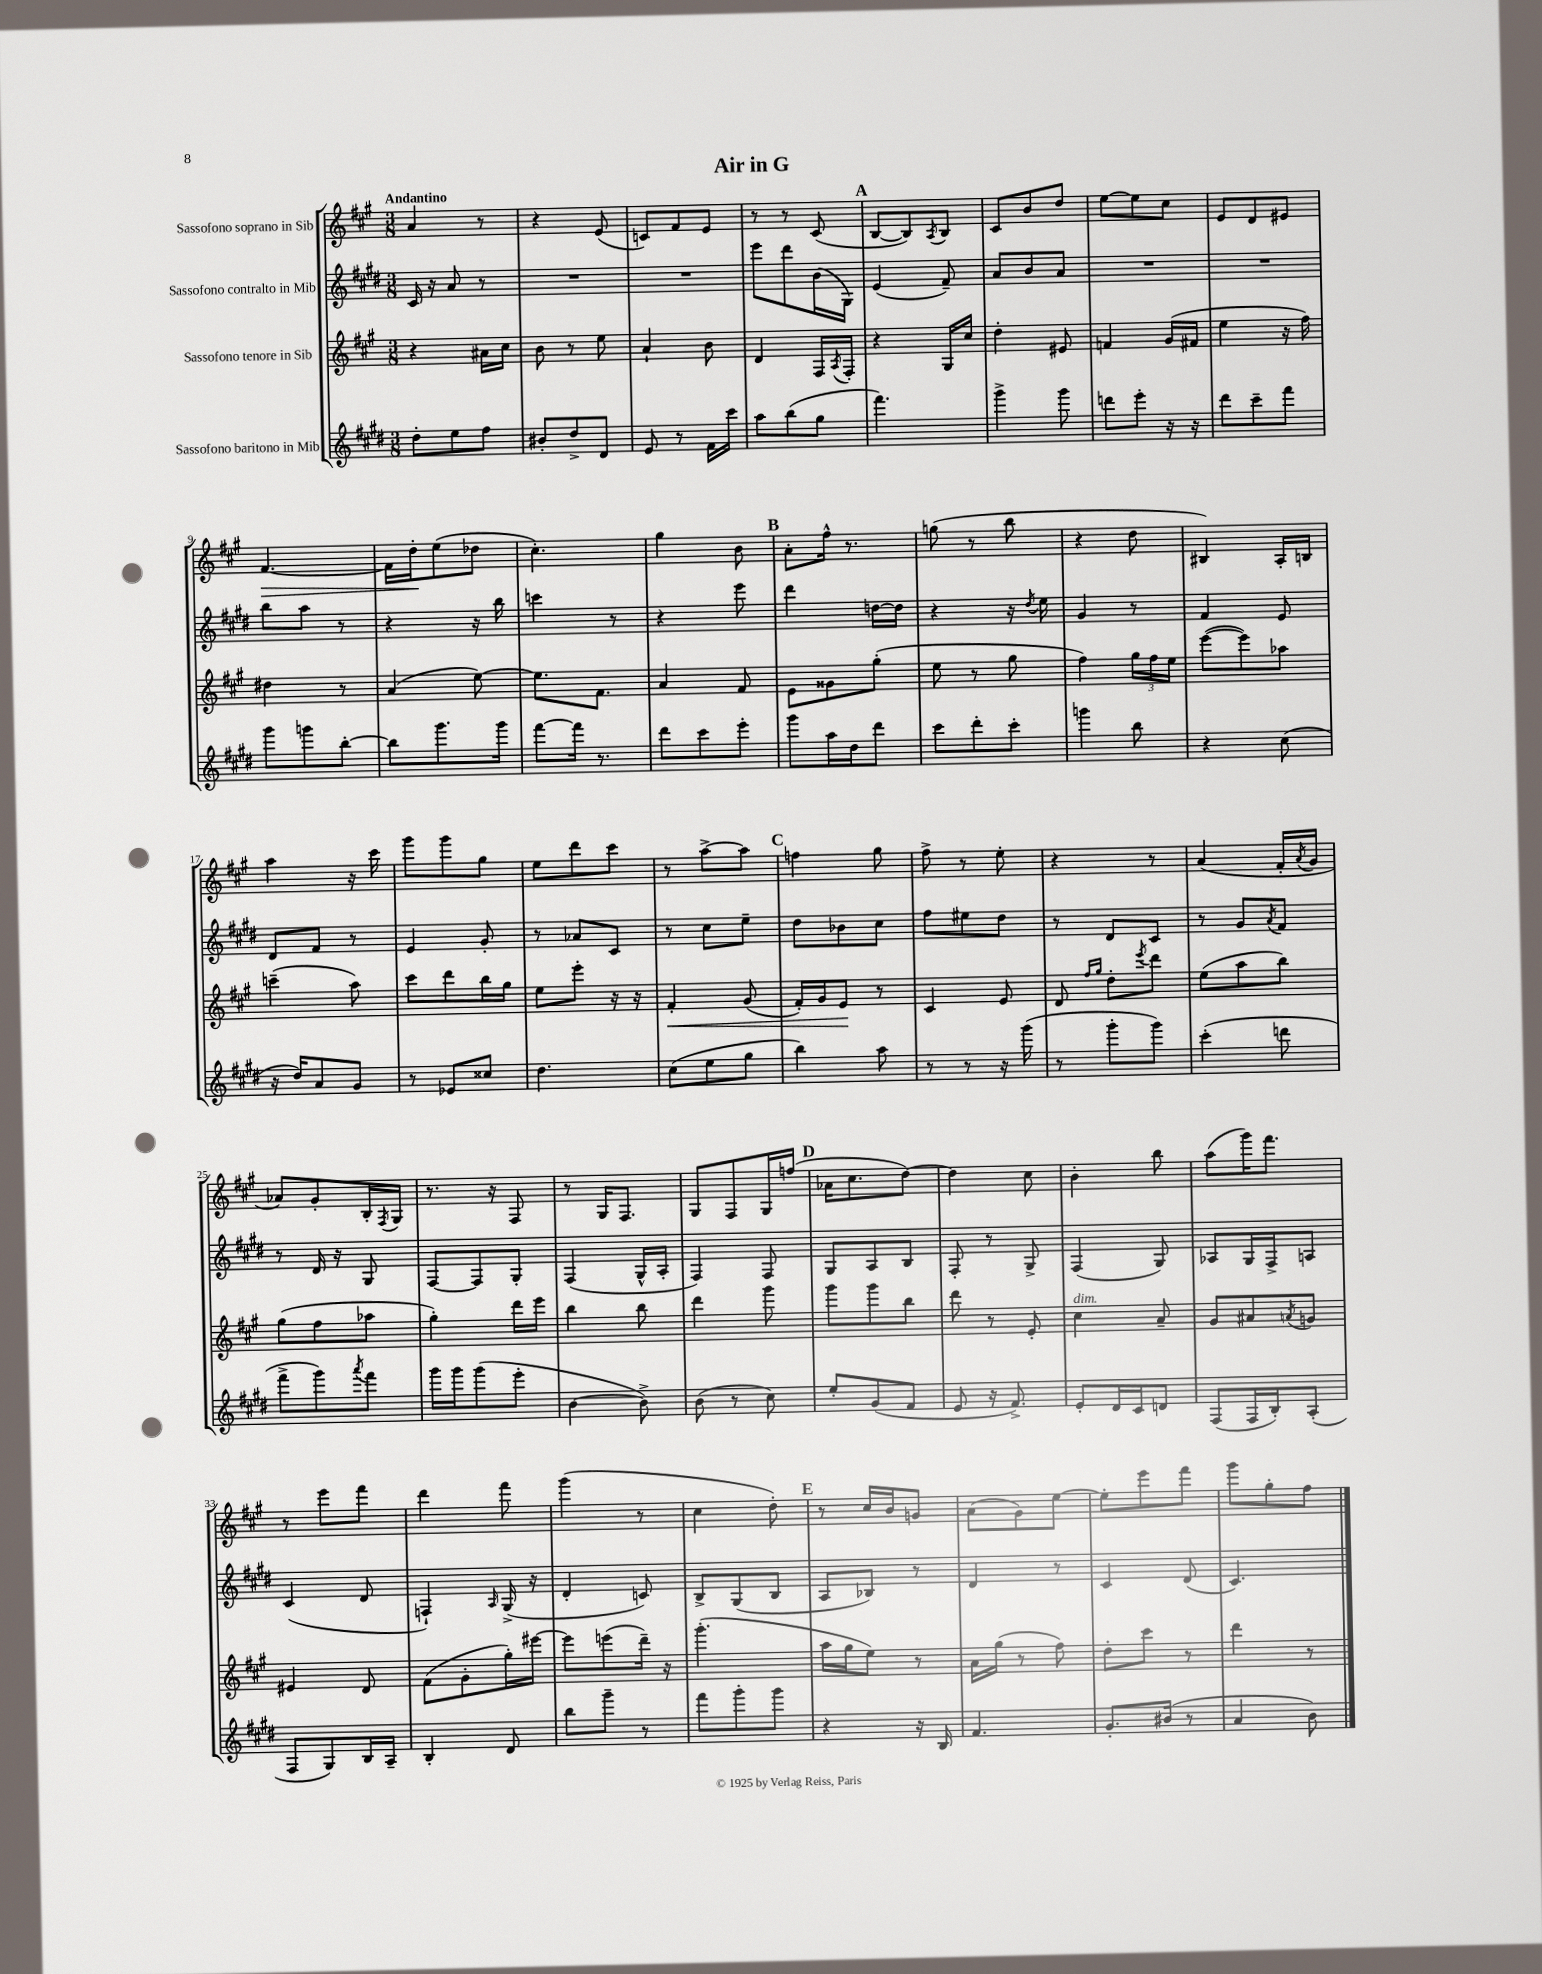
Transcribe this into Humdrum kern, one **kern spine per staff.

**kern	**kern	**kern	**kern
*staff4	*staff3	*staff2	*staff1
*clefG2	*clefG2	*clefG2	*clefG2
*k[f#c#g#d#]	*k[f#c#g#]	*k[f#c#g#d#]	*k[f#c#g#]
*M3/8	*M3/8	*M3/8	*M3/8
8dd#'	4r	16c#	4a
.	.	16r	.
8ee	.	8a	.
8ff#	16a#	8r	8r
.	16cc#	.	.
=	=	=	=
8b#'	8b	4.r	4r
8dd#^	8r	.	.
8d#	8ee	.	(8e
=	=	=	=
8e	4a`	4.r	8c)
8r	.	.	8f#
16f#	8b	.	8e
16ccc#	.	.	.
=	=	=	=
8aa	4d	8eee	8r
(8bb	.	8ddd#	8r
8gg#	16F#	(16b	(8c#
.	8qA	.	.
.	16F#'	16G#)	.
=	=	=	=
4.fff#)	4r	(4e	[8B
.	.	.	8B])
.	.	.	8qA
.	16G#	8f#~)	8B
.	16cc#	.	.
=	=	=	=
4ggg#^	4dd'	8a	8c#
.	.	8b	8b
8ggg#	8e#	8a	8dd
=	=	=	=
8ddd	4f	4.r	[8ee
8eee'	.	.	8ee]
16r	(16g#	.	8cc#
16r	16f#	.	.
=	=	=	=
8ddd#	4ee	4.r	8e
8ccc#~	.	.	8d
8fff#	16r	.	8e#
.	16ff#)	.	.
=	=	=	=
8ggg#	4dd#	8bb	[4.f#
8ggg	.	8aa	.
[8bb'	8r	8r	.
=	=	=	=
8bb]	(4a	4r	16f#]
.	.	.	16dd'
8.ggg#	.	.	(8ee
.	[8ee)	16r	8dd-
16ggg#	.	16bb	.
=	=	=	=
[8fff#	8.ee]	4ccc	4.cc#')
16fff#]	.	.	.
8.r	8.f#	.	.
.	.	8r	.
=	=	=	=
8ddd#	4a	4r	4gg#
8ccc#	.	.	.
8eee'	8f#	8eee	8b
=	=	=	=
8ggg#	8e	4ddd#	8a'
16aa	8g##	.	16ff#^^
16dd#	.	.	8.r
8ddd#	(8gg#'	[16dd	.
.	.	16dd]	.
=	=	=	=
8ccc#	8ee	4r	(8gg
8ddd#'	8r	.	8r
8ccc#'	8gg#	16r	8bb
.	.	8qdd#	.
.	.	16ee	.
=	=	=	=
4ggg	4ff#)	4g#	4r
8bb	24gg#	8r	8dd
.	24ff#	.	.
.	24ee	.	.
=	=	=	=
4r	([8eee	4f#	4B#)
.	8eee])	.	.
(8cc#	8aa-	8e	16A'
.	.	.	16B
=	=	=	=
16r	(4ccc~	8d#	4aa
16dd#)	.	.	.
8a	.	8f#	.
8g#	8aa)	8r	16r
.	.	.	16ccc#
=	=	=	=
8r	8ccc#	4e	8ggg#
8e-	8ddd	.	8ggg#
8cc##	16bb	8g#'	8gg#
.	16gg#	.	.
=	=	=	=
4.dd#	8ee	8r	8ee
.	8eee'	8a-	8ddd
.	16r	8c#	8ccc#
.	16r	.	.
=	=	=	=
(8cc#	4f#'	8r	8r
8ee	.	8cc#	[8aa^
8gg#	(8g#	8ee~	8aa]
=	=	=	=
4bb)	16f#')	8dd#	4ff
.	16g#	.	.
.	8e	8b-	.
8aa	8r	8cc#	8gg#
=	=	=	=
8r	4c#	8ff#	8ff#^
8r	.	8ee#	8r
16r	8e	8dd#	8ee'
(16ggg#	.	.	.
=	=	=	=
8r	8d	8r	4r
.	16qqff#	.	.
.	16qqgg#	.	.
8ggg#'	8dd'	8d#	.
.	8qeee	.	.
8ggg#)	8ddd	8c#	8r
=	=	=	=
(4ccc#'	(8ee	8r	(4a
.	8aa	8g#	.
.	.	8qa	.
8ddd	8bb)	8f#	16f#'
.	.	.	8qa
.	.	.	16g#
=	=	=	=
8fff#^	(8gg#	8r	8a-)
8ggg#)	8ff#	16d#	8g#'
.	.	16r	.
8qaaa	.	.	.
8fff#	8aa-	8G#	16B'
.	.	.	8qF#
.	.	.	16G#
=	=	=	=
16ggg#	4gg#')	[8F#	8.r
16ggg#	.	.	.
(8ggg#	.	8F#]	.
.	.	.	16r
8eee'	16ddd	8G#'	8F#
.	16eee	.	.
=	=	=	=
[4b	4bb	(4F#	8r
.	.	.	16G#
.	.	.	8.F#
8b^])	8bb	16G#^^	.
.	.	16A'	.
=	=	=	=
(8b	4ddd	4F#)	8G#
8r	.	.	8F#
8cc#)	8ggg#	8F#	16G#
.	.	.	(16ff
=	=	=	=
8ee'	8ggg#	8G#	16a-
.	.	.	8.cc#
(8g#	8ggg#	8A	.
8f#	8bb	8B	[8dd)
=	=	=	=
8e	8ddd	8F#'	4dd]
16r	8r	8r	.
8.f#^)	.	.	.
.	8e'	8G#^	8cc#
=	=	=	=
8e'	4cc#	(4F#	4b'
16d#	.	.	.
16c#	.	.	.
8d	8a~	8G#)	8bb
=	=	=	=
(8F#	8g#	8A-	(8aa
16F#	8a#	16G#	16ggg#)
16B')	.	16F#^	8.fff#
.	8qa	.	.
(8A'	8g	8A	.
=	=	=	=
8F#	4e#	(4c#	8r
8G#)	.	.	8eee
16B	8d	8d#	8fff#
16A~	.	.	.
=	=	=	=
4B'	(8f#	4F`)	4ddd
.	8g#'	.	.
.	.	16qqA	.
8d#	16gg#')	(16G#^	8fff#
.	[16eee#	16r	.
=	=	=	=
8bb	8eee#]	4d#'	(4ggg#
8ggg#~	(8eee	.	.
8r	16ddd~)	8c)	8r
.	16r	.	.
=	=	=	=
8fff#	(4.ggg#'	8B^	4cc#
8ggg#'	.	(8G#	.
8ggg#	.	8B	8dd')
=	=	=	=
4r	16aa	8A	8r
.	16gg#	.	.
.	8ee)	8B-)	16cc#
.	.	.	16b
16r	8r	8r	8g
16B	.	.	.
=	=	=	=
4.f#	16a	4d#	(8a
.	(16gg#	.	.
.	8r	.	8g#)
.	8ff#)	8r	[8ee
=	=	=	=
8.g#'	8dd'	4c#	8ee']
.	8ccc#	.	8eee
(16b#	.	.	.
8r	8r	(8d#	8fff#
=	=	=	=
4a	4ddd	4.c#)	8ggg#
.	.	.	8gg#'
8b)	8r	.	8ff#
==	==	==	==
*-	*-	*-	*-
